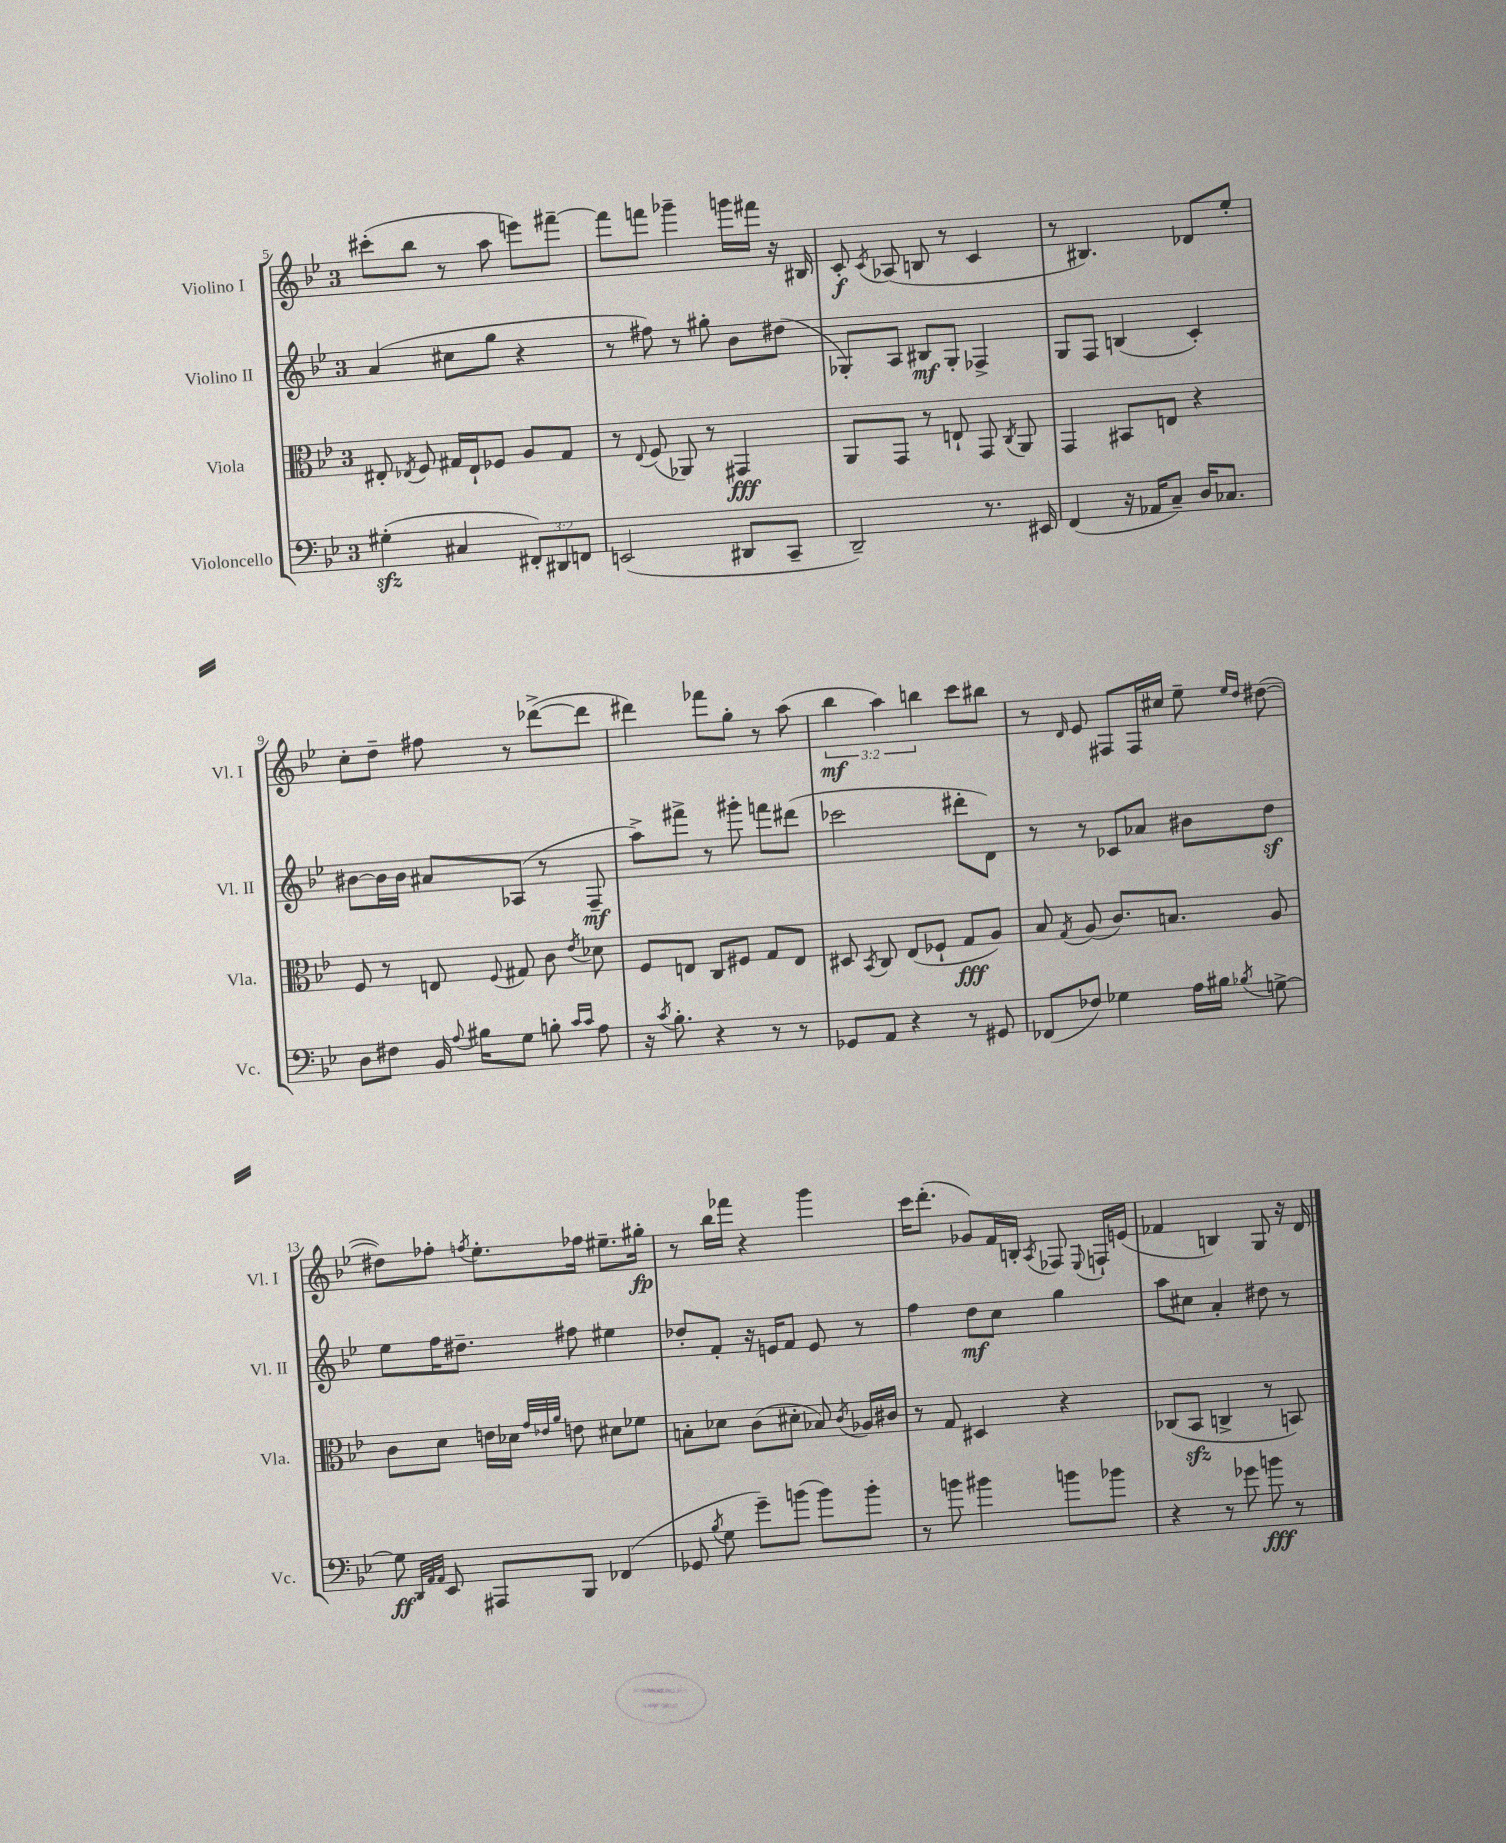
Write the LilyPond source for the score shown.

<<
\new StaffGroup <<
\new Staff = "s0" \with { instrumentName = "Violino I" shortInstrumentName = "Vl. I" } {
    \clef treble \key bes \major \once \override Staff.TimeSignature.style = #'single-digit \time 3/4 \override Staff.TupletNumber.text = #tuplet-number::calc-fraction-text
    \autoBeamOff cis'''8[-.( bes''8] r8 a''8 e'''8[) fis'''8]~-- |
    fis'''8[ f'''8] ges'''4-- g'''16[ fis'''16] r16 bis16 |
    c'8-.\f \acciaccatura { c'8 } aes8( b8 r8 c'4 |
    r8 bis4.) des'8[ ees''8]-. |
    c''8[-. d''8]-- fis''8 r8 des'''8[~->( des'''8] |
    dis'''4) fes'''8[ g''8]-. r8 a''8( |
    \tuplet 3/2 { bes''4\mf a''4) b''4 } c'''8[ bis''8] |
    r8 \grace { d'16 } ees'8 fis8[ fis16 cis''16] ees''8-- \grace { ees''16[ d''16] } dis''8~( |
    dis''8[) fes''8]-. \acciaccatura { f''8 } ees''8.[-. fes''16] eis''8.[-- gis''16]-.\fp |
    r8 bes''16[ fes'''16] r4 g'''4 |
    c'''16[ d'''8.]-.( ges'8[) f'16 b16]-. \acciaccatura { a8 } fes8 \appoggiatura { ees8 } f16[-! e'16]( |
    fes'4 b4) g8 r16 d'16 \bar "|." |
}
\new Staff = "s1" \with { instrumentName = "Violino II" shortInstrumentName = "Vl. II" } {
    \clef treble \key bes \major \once \override Staff.TimeSignature.style = #'single-digit \time 3/4
    \autoBeamOff a'4( cis''8[ g''8] r4 |
    r8 fis''8) r8 gis''8-. bes'8[ dis''8]( |
    ges8[-.) a8] bis8[\mf ges8]-. fes4-> |
    g8[ f8] b4( c'4-.) |
    bis'8[~ bis'16 bis'16] ais'8[ aes8]( r8 f8--\mf |
    a''8[->) fis'''8]-> r8 gis'''8-. f'''8[ dis'''8]( |
    ces'''2 dis'''8[-. d'8]) |
    r8 r8 ces'8[ aes'8] bis'8[ d''8]\sf |
    ees''8[ f''16 dis''8.]-- fis''8 eis''4 |
    des''8[-. f'8]-. r16 e'16[ f'8] e'8 r8 |
    f''4 d''8[\mf c''8] g''4 |
    a''8[ cis''8] a'4-. dis''8 r8 \bar "|." |
}
\new Staff = "s2" \with { instrumentName = "Viola" shortInstrumentName = "Vla." } {
    \clef alto \key bes \major \once \override Staff.TimeSignature.style = #'single-digit \time 3/4
    \autoBeamOff eis8-. \acciaccatura { ees8 } f8 gis16[ ees16-! fes8] a8[ gis8] |
    r8 \appoggiatura { ees8 } f8( aes,8) r8 gis,4\fff |
    a,8[ g,8] r8 e8-! g,8 \acciaccatura { c8 } a,8 |
    g,4 bis,8[ e8] r4 |
    f8 r8 e8 \appoggiatura { f8 } gis8 c'8 \acciaccatura { ees'8 } des'8 |
    f8[ e8] c8[ fis8] g8[ e8] |
    dis8 \acciaccatura { bes,8 } c8 ees8[( fes8]-! g8[\fff a8]) |
    bes8 \acciaccatura { g8 } a8( c'8.[) b8.] a8 |
    c'8[ d'8] e'16[ des'16] \grace { g'32[ ees'32 a'32] } e'8 dis'8[ fes'8] |
    b8[-. des'8] c'8[( dis'8]-. bes8) \acciaccatura { c'8 } aes16[ cis'16] |
    r8 g8 dis4 r4 |
    ces8[( bes,8]\sfz c4-> r8 b,8) \bar "|." |
}
\new Staff = "s3" \with { instrumentName = "Violoncello" shortInstrumentName = "Vc." } {
    \clef bass \key bes \major \once \override Staff.TimeSignature.style = #'single-digit \time 3/4 \override Staff.TupletNumber.text = #tuplet-number::calc-fraction-text
    \autoBeamOff gis4-.\sfz( cis4 \tuplet 3/2 { fis,8[-.) dis,8 f,8] } |
    e,2( dis,8[ c,8]-- |
    d,2--) r8. eis,16 |
    f,4( r16 aes,16[ c8]--) d16[ ces8.] |
    d8[ fis8] bes,16 \appoggiatura { a8 } bis16[ g8] b8-. \grace { c'16[ c'16] } a8 |
    r16 \acciaccatura { c'8 } bes8.-. r4 r8 r8 |
    ges,8[ a,8] r4 r8 gis,8 |
    fes,8[( fes8]) ges4 a16[ bis16] \acciaccatura { bes8 } g8~-> |
    g8\ff \grace { d,32[ a,32 a,32] } ees,8 ais,,8[ bes,,8] fes,4( |
    ges,8 \acciaccatura { bes8 } g8 g'8[--) b'8]( b'8[) b'8]-. |
    r8 b'8 bis'4 b'8[ bes'8] |
    r4 r8 ges'8 b'8\fff r8 \bar "|." |
}
>>
>>
\layout { \context { \Score currentBarNumber = #5 } }
